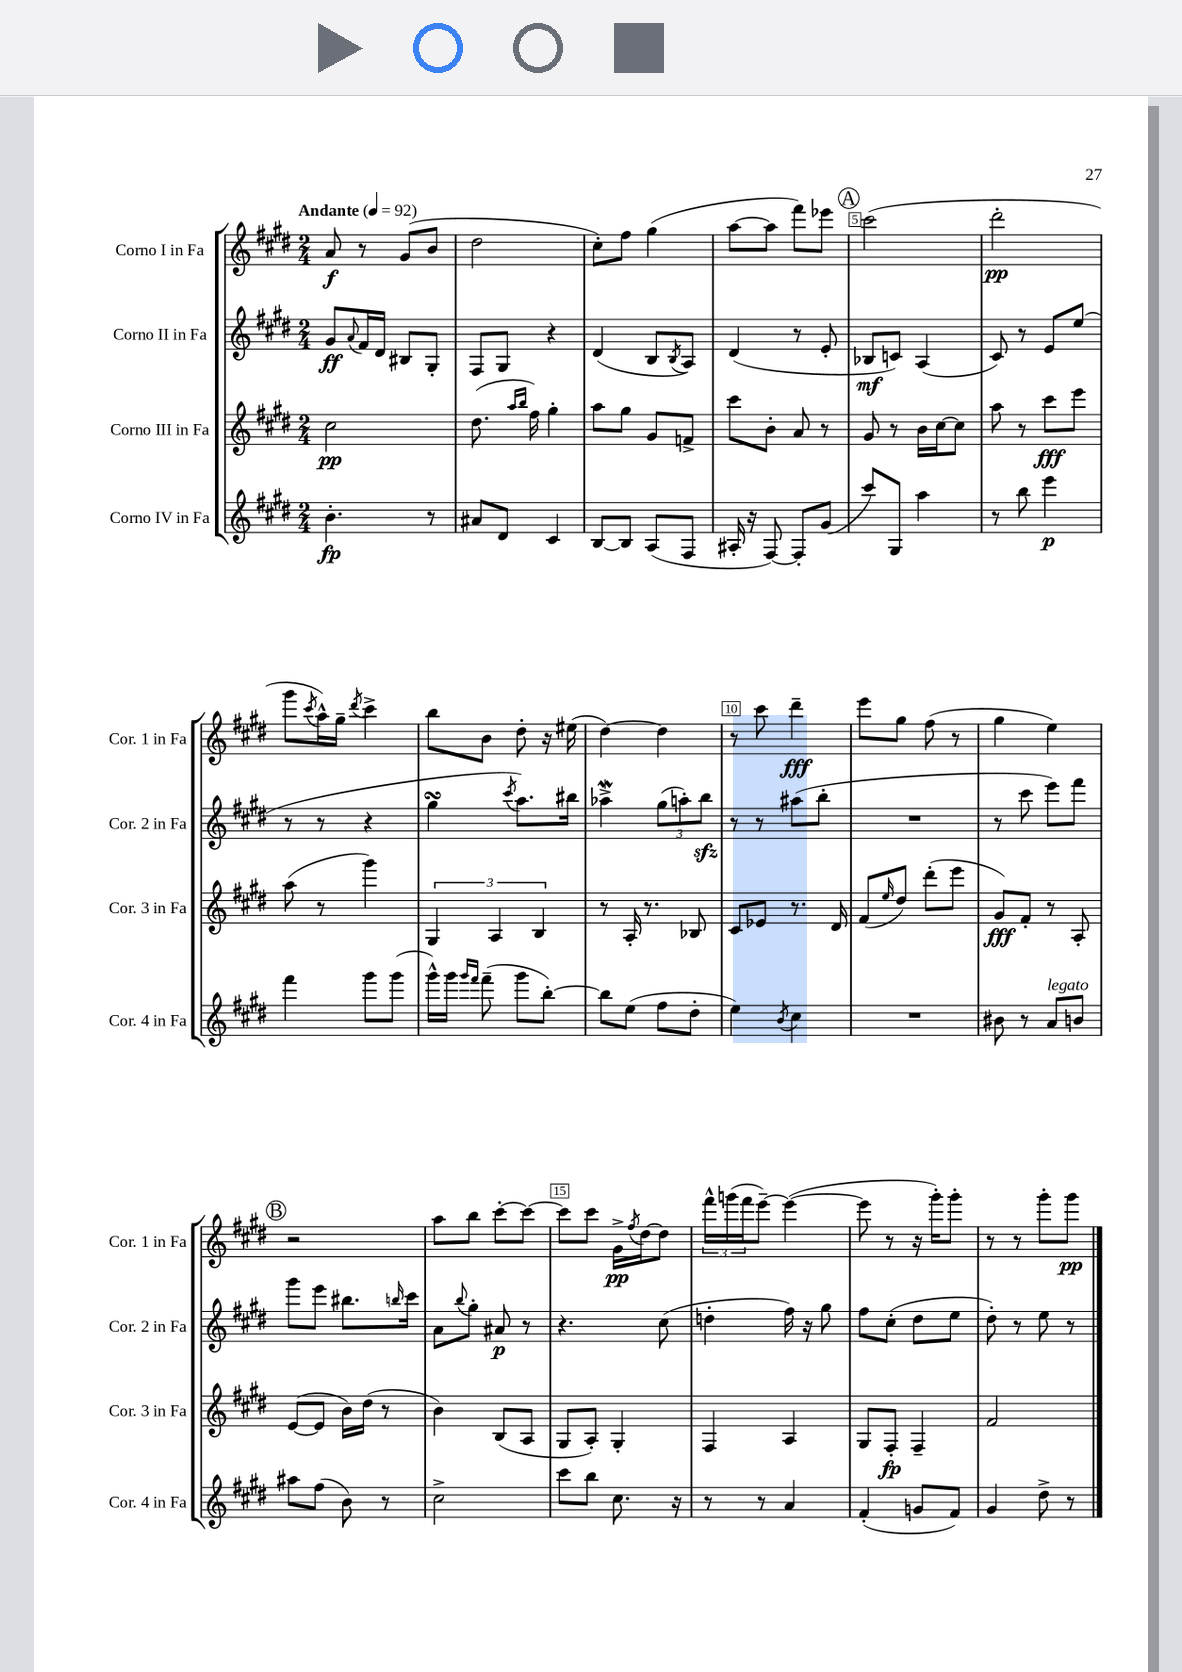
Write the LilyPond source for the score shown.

<<
\new StaffGroup <<
\new Staff = "s0" \with { instrumentName = "Corno I in Fa" shortInstrumentName = "Cor. 1 in Fa" } {
    \clef treble \key e \major \numericTimeSignature \time 2/4 \tempo "Andante" 4 = 92
    a'8\f r8 gis'8( b'8 |
    dis''2 |
    cis''8-.) fis''8 gis''4( |
    a''8~ a''8 fis'''8) ees'''8 |
    \mark \markup { \circle "A" } cis'''2( |
    dis'''2-.\pp |
    gis'''8 \acciaccatura { cis'''8 } a''16-^) gis''16-- \acciaccatura { dis'''8 } cis'''4-> |
    b''8 b'8 dis''8-. r16 eis''16( |
    dis''4~) dis''4 |
    r8 cis'''8 dis'''4--\fff |
    e'''8 gis''8 fis''8( r8 |
    gis''4 e''4) |
    \mark \markup { \circle "B" } r2 |
    a''8 b''8 cis'''8~-. cis'''8~ |
    cis'''8 cis'''8 gis'16->\pp \acciaccatura { fis''8 } dis''16~ dis''8 |
    \tuplet 3/2 { fis'''16-^ g'''16( fis'''16 } e'''8~--) e'''4~( |
    e'''8 r8 r16 gis'''16-.) gis'''8-. |
    r8 r8 gis'''8-. gis'''8\pp \bar "|." |
}
\new Staff = "s1" \with { instrumentName = "Corno II in Fa" shortInstrumentName = "Cor. 2 in Fa" } {
    \clef treble \key e \major \numericTimeSignature \time 2/4
    gis'8\ff \appoggiatura { a'8 } fis'16 dis'16 bis8 gis8-. |
    fis8 gis8 r4 |
    dis'4( b8 \acciaccatura { b8 } a8) |
    dis'4( r8 e'8-. |
    \mark \markup { \circle "A" } bes8\mf c'8) a4( |
    cis'8) r8 e'8 e''8( |
    r8 r8 r4 |
    gis''4\turn \acciaccatura { cis'''8 } a''8.) bis''16 |
    aes''4->\mordent \tuplet 3/2 { gis''8( a''8-.) b''8\sfz } |
    r8 r8 ais''8( b''8-. |
    R2 |
    r8 cis'''8 e'''8) fis'''8 |
    \mark \markup { \circle "B" } gis'''8 e'''8 bis''8. \grace { b''16 } cis'''16 |
    a'8 \appoggiatura { b''8 } gis''8-. ais'8\p r8 |
    r4. cis''8( |
    d''4-. fis''16) r16 gis''8 |
    fis''8 cis''8-.( dis''8 e''8 |
    dis''8-.) r8 e''8 r8 \bar "|." |
}
\new Staff = "s2" \with { instrumentName = "Corno III in Fa" shortInstrumentName = "Cor. 3 in Fa" } {
    \clef treble \key e \major \numericTimeSignature \time 2/4
    cis''2\pp |
    dis''8.( \grace { a''16 b''16 } fis''16) gis''4-. |
    a''8 gis''8 gis'8 f'8-> |
    cis'''8 b'8-. a'8 r8 |
    \mark \markup { \circle "A" } gis'8 r8 b'16 cis''16~ cis''8 |
    a''8 r8 cis'''8\fff e'''8 |
    a''8( r8 gis'''4) |
    \tuplet 3/2 { gis4 a4 b4 } |
    r8 a16-. r8. bes8 |
    cis'8 ees'8 r8. dis'16 |
    fis'8( \grace { e''16 } dis''8) dis'''8-.( e'''8 |
    gis'8\fff) fis'8-. r8 a8-. |
    \mark \markup { \circle "B" } e'8~( e'8 b'16) dis''16( r8 |
    b'4) b8( a8 |
    gis8 a8-.) gis4-. |
    fis4 a4 |
    gis8 fis8-.\fp fis4-- |
    fis'2 \bar "|." |
}
\new Staff = "s3" \with { instrumentName = "Corno IV in Fa" shortInstrumentName = "Cor. 4 in Fa" } {
    \clef treble \key e \major \numericTimeSignature \time 2/4
    b'4.-.\fp r8 |
    ais'8 dis'8 cis'4 |
    b8~ b8 a8( fis8 |
    ais16-. r16 fis8~) fis8-. gis'8( |
    \mark \markup { \circle "A" } cis'''8) gis8 a''4 |
    r8 b''8 e'''4\p |
    fis'''4 gis'''8 gis'''8( |
    gis'''16-^) gis'''16 \grace { gis'''16 fis'''16 } fis'''8--( gis'''8 b''8~-.) |
    b''8 e''8( fis''8 dis''8-. |
    e''4) \acciaccatura { b'8 } cis''4 |
    R2 |
    bis'8 r8 a'8^\markup { \italic "legato" } b'8 |
    \mark \markup { \circle "B" } ais''8 fis''8( b'8) r8 |
    cis''2-> |
    cis'''8 b''8 cis''8. r16 |
    r8 r8 a'4 |
    fis'4-.( g'8 fis'8) |
    gis'4 dis''8-> r8 \bar "|." |
}
>>
>>
\layout { \context { \Score \override BarNumber.break-visibility = ##(#f #t #t) barNumberVisibility = #(every-nth-bar-number-visible 5) \override BarNumber.stencil = #(make-stencil-boxer 0.1 0.3 ly:text-interface::print) } }
